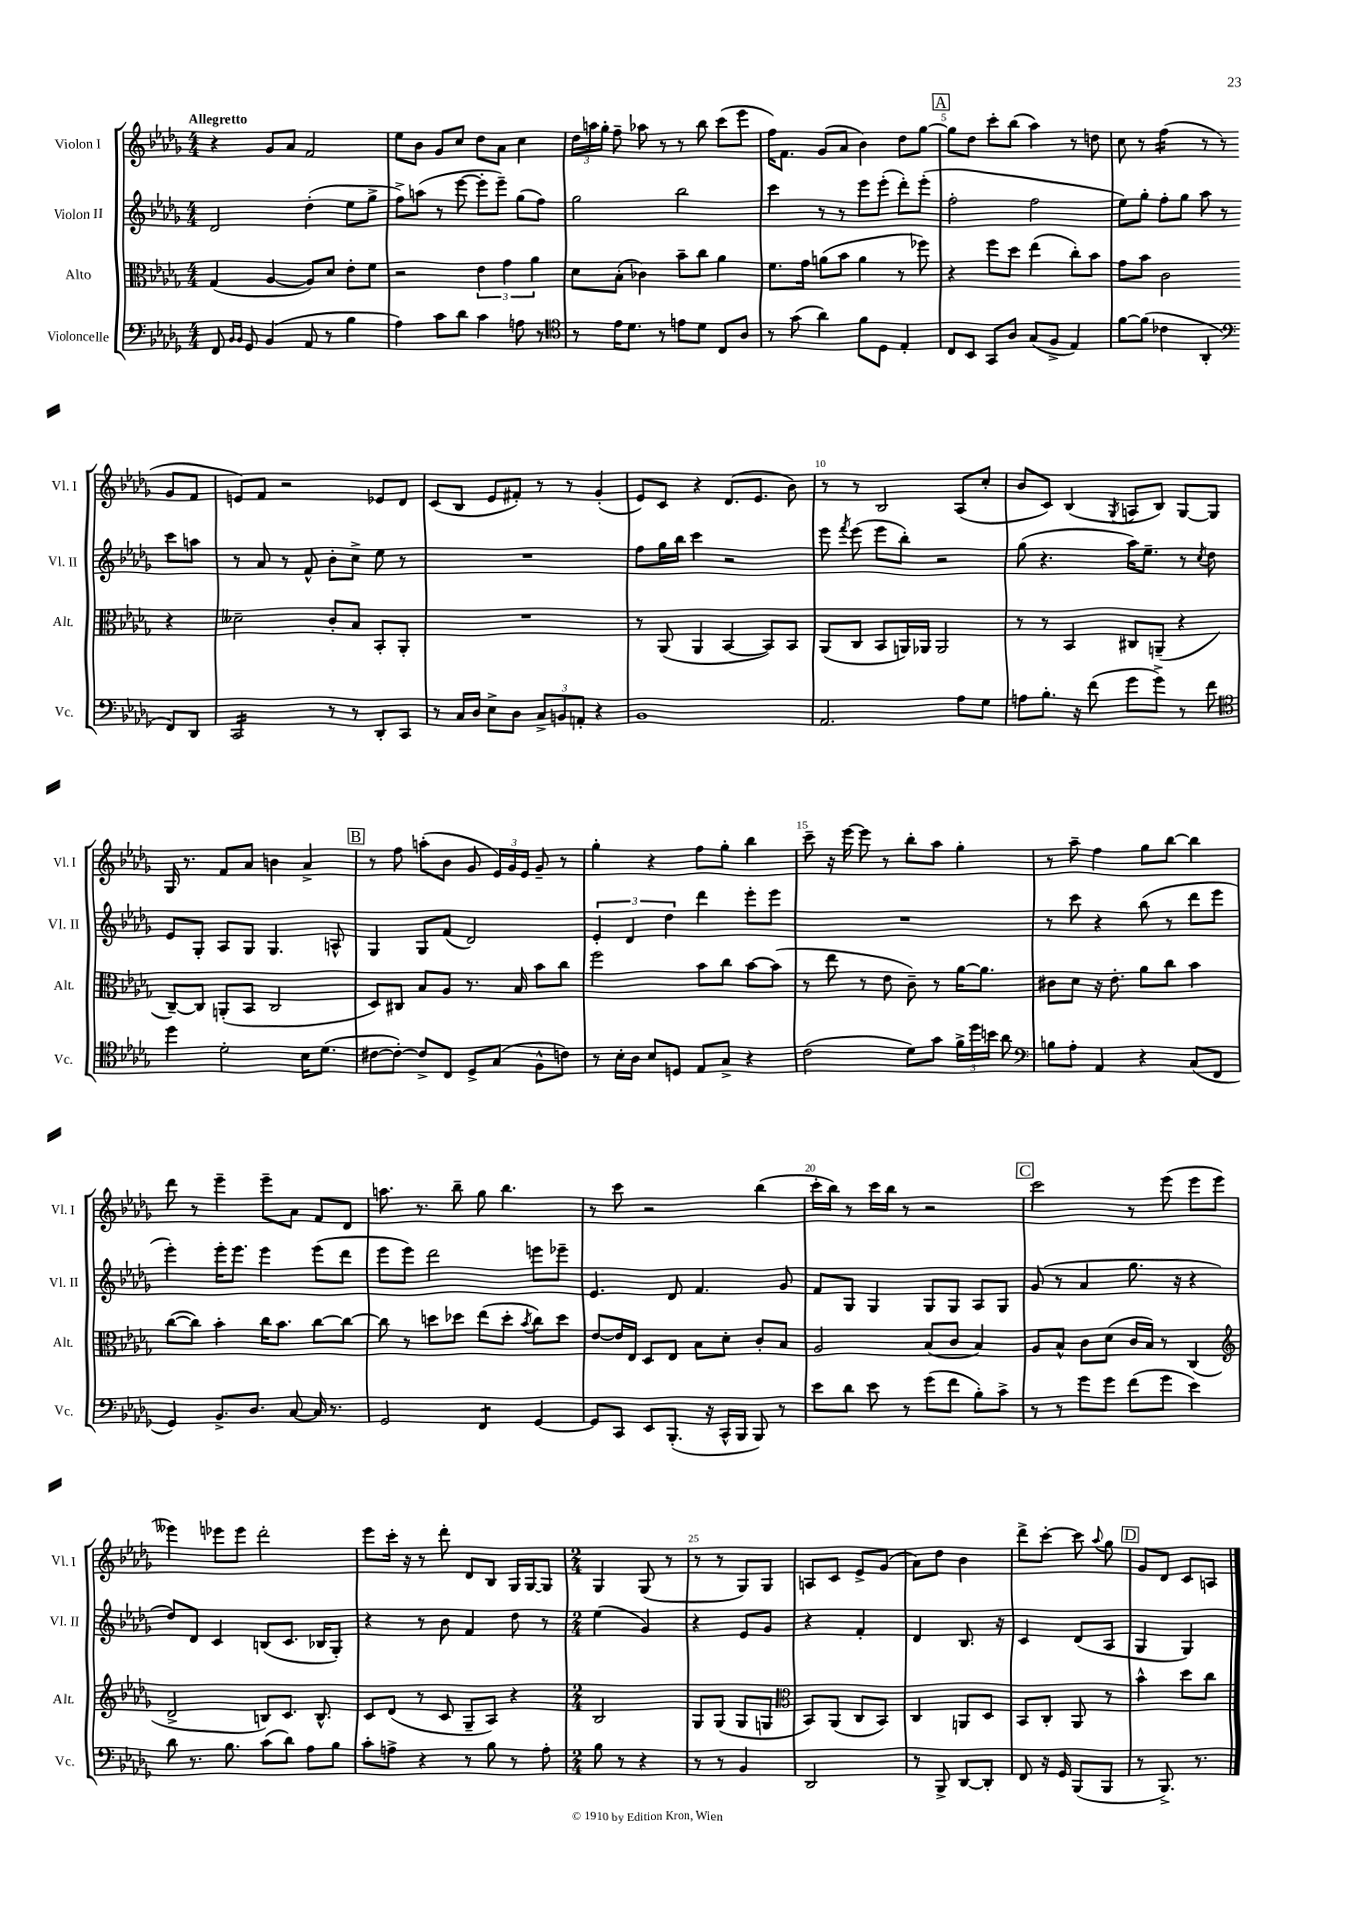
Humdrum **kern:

**kern	**kern	**kern	**kern
*staff4	*staff3	*staff2	*staff1
*clefF4	*clefC3	*clefG2	*clefG2
*k[b-e-a-d-g-]	*k[b-e-a-d-g-]	*k[b-e-a-d-g-]	*k[b-e-a-d-g-]
*M4/4	*M4/4	*M4/4	*M4/4
8FF/	(4G-/	2d-/	4r
16qqBB-/LL	.	.	.
16qqBB-/JJ	.	.	.
8GG-/	.	.	.
(4BB-/	[4A-/	.	8g-/L
.	.	.	8a-/J
8AA-/	8A-/]L)	(4dd-'\	2f/
8r	8d-/J	.	.
4B-\	8e-'\L	8ee-\L	.
.	8f\J	8gg-^\J	.
=	=	=	=
4A-\)	2r	8ff^\L)	8ee-\L
.	.	(8aa\J	8b-\J
8c\L	.	8r	8g-/L
8d-\J	.	[8eee-\	8cc/J
4c\	6e-\	8eee-'\]L	8dd-\L
.	.	8eee-~\J)	8a-\J
.	6g-\	.	.
8A\	.	(8gg-\L	4cc\
.	6a-\	.	.
8r	.	8ff\J)	.
=	=	=	=
*clefC4	*	*	*
8r	8d-\L	2gg-\	24dd-\LL
.	.	.	24aa\
.	.	.	24gg-'\JJ
16e-\LK	(8B-'\J	.	8ff~\
8.d-\J	.	.	.
.	4c-\)	.	8aa-\
8r	.	.	8r
8e\L	8b-~\L	2bb-\	8r
8d-\J	8cc\J	.	8bb-\
8C/L	4a-\	.	(8ccc\L
8A-/J	.	.	8eee-\J
=	=	=	=
8r	8.f\L	4ccc\	16ff\LK)
.	.	.	8.f\J
(8g-\	.	.	.
.	16g-\Jk	.	.
4a-\)	(8a\L	8r	(8g-/L
.	8b-\J	8r	8a-/J
8f\L	4a\	8eee-\L	4b-\)
8D-\J	.	(8eee-'\J	.
4E-'/	8r	8ddd-'\L)	8dd-\L
.	8ff-\)	(8eee-'\J	[8gg-\J
=	=	=	=
8C/L	4r	2ff'\	8gg-\]L
8BB-/J	.	.	8dd-\J
8GG-/L	8ff\L	.	8ccc'\L
8A-/J	8dd-\J	.	(8bb-\J
(8G-/L	(4ee-\	2ff\	4aa-\)
8F^/J	.	.	.
4E-/)	8cc'\L)	.	8r
.	8b-\J	.	8dd\
=	=	=	=
[8f\L	8g-\L	8ee-\L)	8cc\
(8f\]J	8b-\J	8gg-'\J	8r
4c-\	2c\	8ff'\L	(4ff\
.	.	8gg-\J	.
4AA-'/	.	8aa-\	8r
.	.	8r	8r
*clefF4	*	*	*
8FF/L)	4r	8ccc\L	8g-/L
8DD-/J	.	8aa\J	8f/J
=	=	=	=
2CC/	2d--~\	8r	8e/L)
.	.	8a-/	8f/J
.	.	8r	2r
.	.	8f^^/	.
8r	8c'/L	8b-'\L	.
8r	8B-/J	8cc^\J	.
8DD-'/L	8BB-'/L	8ee-\	8e-/L
8CC/J	8AA-'/J	8r	8d-/J
=	=	=	=
8r	1r	1r	(8c/L
16C/LL	.	.	8B-/J
16D-/JJ	.	.	.
8E-^\L	.	.	8e-/L
8D-\J	.	.	8f#'/J)
12C^/L	.	.	8r
12BB/	.	.	.
.	.	.	8r
12AA'/J	.	.	.
4r	.	.	(4g-'/
=	=	=	=
1BB-	8r	8ff\L	8e-/L)
.	(8AA-/	16gg-\L	8c/J
.	.	16bb-\JJ	.
.	4AA-/	4ccc\	4r
.	[4BB-/	2r	(8.d-/L
.	.	.	8.e-/J
.	8BB-/]L)	.	.
.	8BB-/J	.	8b-\)
=	=	=	=
2.AA-/	(8AA-/L	8eee-\	8r
.	.	8qfff/	.
.	8C/J	(8eee-\	8r
.	8BB-/L	8eee-\L	2B-/
.	16AA/L)	8bb-'\J)	.
.	16AA-/JJ	.	.
.	2AA-/	2r	.
8A-\L	.	.	(8A-/L
8G-\J	.	.	8cc'/J
=	=	=	=
8A\L	8r	(8gg-\	8b-/L
8.B-'\J	8r	4.r	8c/J)
.	4BB-/	.	(4B-/
16r	.	.	.
(8f\	.	.	.
.	.	.	8qG-/
8g-\L	8C#/L	16aa-\LK)	8A/L
.	.	8.ee-~\J	.
8g-^\J)	(8AA~/J	.	8B-/J)
8r	4r	8r	[8G-/L
.	.	8qcc/	.
8f\	.	8dd-\	8G-/]J
=	=	=	=
*clefC4	*	*	*
4dd-\	[8C~/L)	8e-/L	16G-/
.	.	.	8.r
.	8C/]J	8G-'/J	.
2d-'\	(8AA'/L	8A-/L	8f/L
.	8BB-/J	8G-/J	8a-/J
.	2C/	4.G-/	4b\
16B-\LK	.	.	4a-^/
(8.d-\J	.	.	.
.	.	8A^^/	.
=	=	=	=
[8c#\L	8D-/L)	4G-/	8r
8c#'\_J)	8C#/J	.	8ff\
8c#^/]L	8B-/L	8G-/L	(8aa'\L
8C/J	8A-/J	(8f/J	8b-\J
8D-^/L	8.r	2d-/)	8g-/
(8G-/J	.	.	24e-/LL)
.	.	.	24g-/
.	16B-/	.	.
.	.	.	24e-/JJ
8F^^\L	8b-\L	.	8g-~/
8c\J)	8cc\J	.	8r
=	=	=	=
8r	2ff\	6e-'/	4gg-'\
16B-'\LL	.	.	.
.	.	6d-/	.
16A-\JJ	.	.	.
8B-/L	.	.	4r
.	.	6dd-\	.
8D/J	.	.	.
8E-/L	8b-\L	4ddd-\	8ff\L
8G-^/J	8cc\J	.	8gg-'\J
4r	[8b-\L	8eee-'\L	4bb-\
.	(8b-\]J	8eee-\J	.
=	=	=	=
(2c\	8r	1r	8ccc~\
.	8ee-\	.	16r
.	.	.	[16eee-\
.	8r	.	8eee-\]
.	8e-\	.	8r
8d-\L)	8c~\)	.	8bb-'\L
8g-\J	8r	.	8aa-\J
24f^\LL	[16a-\LK	.	4gg-'\
24dd-\	.	.	.
.	8.a-\]J	.	.
24b\JJ	.	.	.
8a-\	.	.	.
=	=	=	=
*clefF4	*	*	*
8B\L	8c#\L	8r	8r
8A-'\J	8d-\J	8ccc\	8aa-~\
4AA-/	16r	4r	4ff\
.	8.e-'\	.	.
4r	8a-\L	(8bb-\	8gg-\L
.	8cc\J	8r	[8bb-\J
(8C/L	4b-\	8ddd-\L	4bb-\]
8FF/J	.	8eee-\J	.
=	=	=	=
4GG-/)	([8cc\L	4eee-'\)	8ddd-\
.	8cc\]J)	.	8r
8.BB-^/L	4b-'\	16eee-'\LK	4eee-~\
.	.	8.eee-\J	.
8.D-/J	.	.	.
.	16cc\LK	4eee-\	8eee-~\L
.	8.b-\J	.	.
[8C/	.	.	8a-\J
16C/]	[8cc\L	(8eee-\L	8f/L
8.r	.	.	.
.	8cc\_J	8ddd-\J	8d-/J
=	=	=	=
2GG-/	8cc\]	8eee-\L	8.aa\
.	8r	8eee-\J)	.
.	.	.	8.r
.	8dd\L	2ddd-\	.
.	8dd-\J	.	8bb-~\
4FF/	(8ee-\L	.	8gg-\
.	8dd-'\J	.	4.bb-\
.	8qb-/	.	.
[4GG-/	8cc\L)	8eee\L	.
.	8dd-\J	8eee-~\J	.
=	=	=	=
8GG-/]L	[8e-/L	4.e-/	8r
8CC/J	16e-/]L	.	8ccc\
.	16E-/JJ	.	.
8EE-/L	8D-/L	.	2r
(8.BBB-'/J	8E-/J	8d-/	.
.	8B-\L	4.f/	.
16r	.	.	.
16CC^^/LL	8d-'\J	.	.
16BBB-/JJ	.	.	.
8BBB-/)	8c'/L	.	(4bb-\
8r	8B-/J	8g-/	.
=	=	=	=
8e-\L	2A-/	8f/L	16ccc'\LL
.	.	.	16bb-\JJ)
8d-\J	.	8G-/J	8r
8e-\	.	4G-/	16ccc\LL
.	.	.	16bb-\JJ
8r	.	.	8r
(8g-\L	(8B-/L	8G-/L	2r
8f\J	8c/J	8G-/J	.
8B-'\L)	4B-/)	8A-/L	.
8c^\J	.	8G-/J	.
=	=	=	=
8r	8A-/L	(8g-/	2ccc\
8r	8B-^^/J	8r	.
8g-\L	8c\L	4a-/	.
8g-\J	(8d-\J	.	.
(8f\L	16c/LL	8.gg-\	8r
.	16B-/JJ)	.	.
8g-\J	8r	.	(8eee-\
.	.	16r	.
4e-\)	(4C/	4r	8eee-\L
.	.	.	8eee-\J
=	=	=	=
*	*clefG2	*	*
8d-\	2d-^/	8dd-/L)	4eee--\)
8.r	.	8d-/J	.
.	.	4c/	8eee-\L
8.B-\	.	.	.
.	.	.	8eee-\J
(8c\L	8B/L)	(8B/L	2ddd-'\
8d-\J)	8.c/J	8.c/J	.
8A-\L	.	.	.
.	8.B^^/	16B-/LK	.
8B-\J	.	8G-'/J)	.
=	=	=	=
8c'\L	8c/L	4r	8eee-\L
8A^\J	(8d-/J	.	16ccc'\Jk
.	.	.	16r
4r	8r	8r	8r
.	8c/	8b-\	8ddd-'\
8r	8G-~/L	4f/	8d-/L
8B-\	8A-/J)	.	8B-/J
8r	4r	8dd-\	16G-/LL
.	.	.	[16G-/J
8A'\	.	8r	8G-/]J
=	=	=	=
*M2/4	*M2/4	*M2/4	*M2/4
8B-\	2B-/	(4ee-\	4G-/
8r	.	.	.
4r	.	4g-/)	(8G-/
.	.	.	8r
=	=	=	=
8r	8G-/L	4r	8r
8r	(8G-/J	.	8r
4BB-/	8G-/L	8e-/L	8G-/L)
.	8G/J	8g-/J	8G-/J
=	=	=	=
*	*clefC3	*	*
2DD-/	8BB-/L)	4r	8A/L
.	(8AA-/J	.	8c/J
.	8C/L	4f'/	8e-^/L
.	8BB-/J)	.	(8g-/J
=	=	=	=
8r	4C/	4d-/	8a-\L)
8BBB-^/	.	.	8dd-\J
[8DD-/L	8AA/L	8.B-/	4b-\
8DD-'/]J	8D-/J	.	.
.	.	16r	.
=	=	=	=
8FF/	8BB-/L	4c/	8ddd-^\L
16r	8C'/J	.	[8ccc'\J
16GG-/	.	.	.
(8BBB-/L	8AA-/	(8d-/L	8ccc\]
.	.	.	8qqaa-/
8BBB-/J	8r	8A-/J	8gg-\
=	=	=	=
8r	4b-^^\	4G-/	8g-/L
8.BBB-^/)	.	.	8d-/J
.	8dd-\L	4G-/)	8c/L
8.r	.	.	.
.	8cc\J	.	8A/J
==	==	==	==
*-	*-	*-	*-
